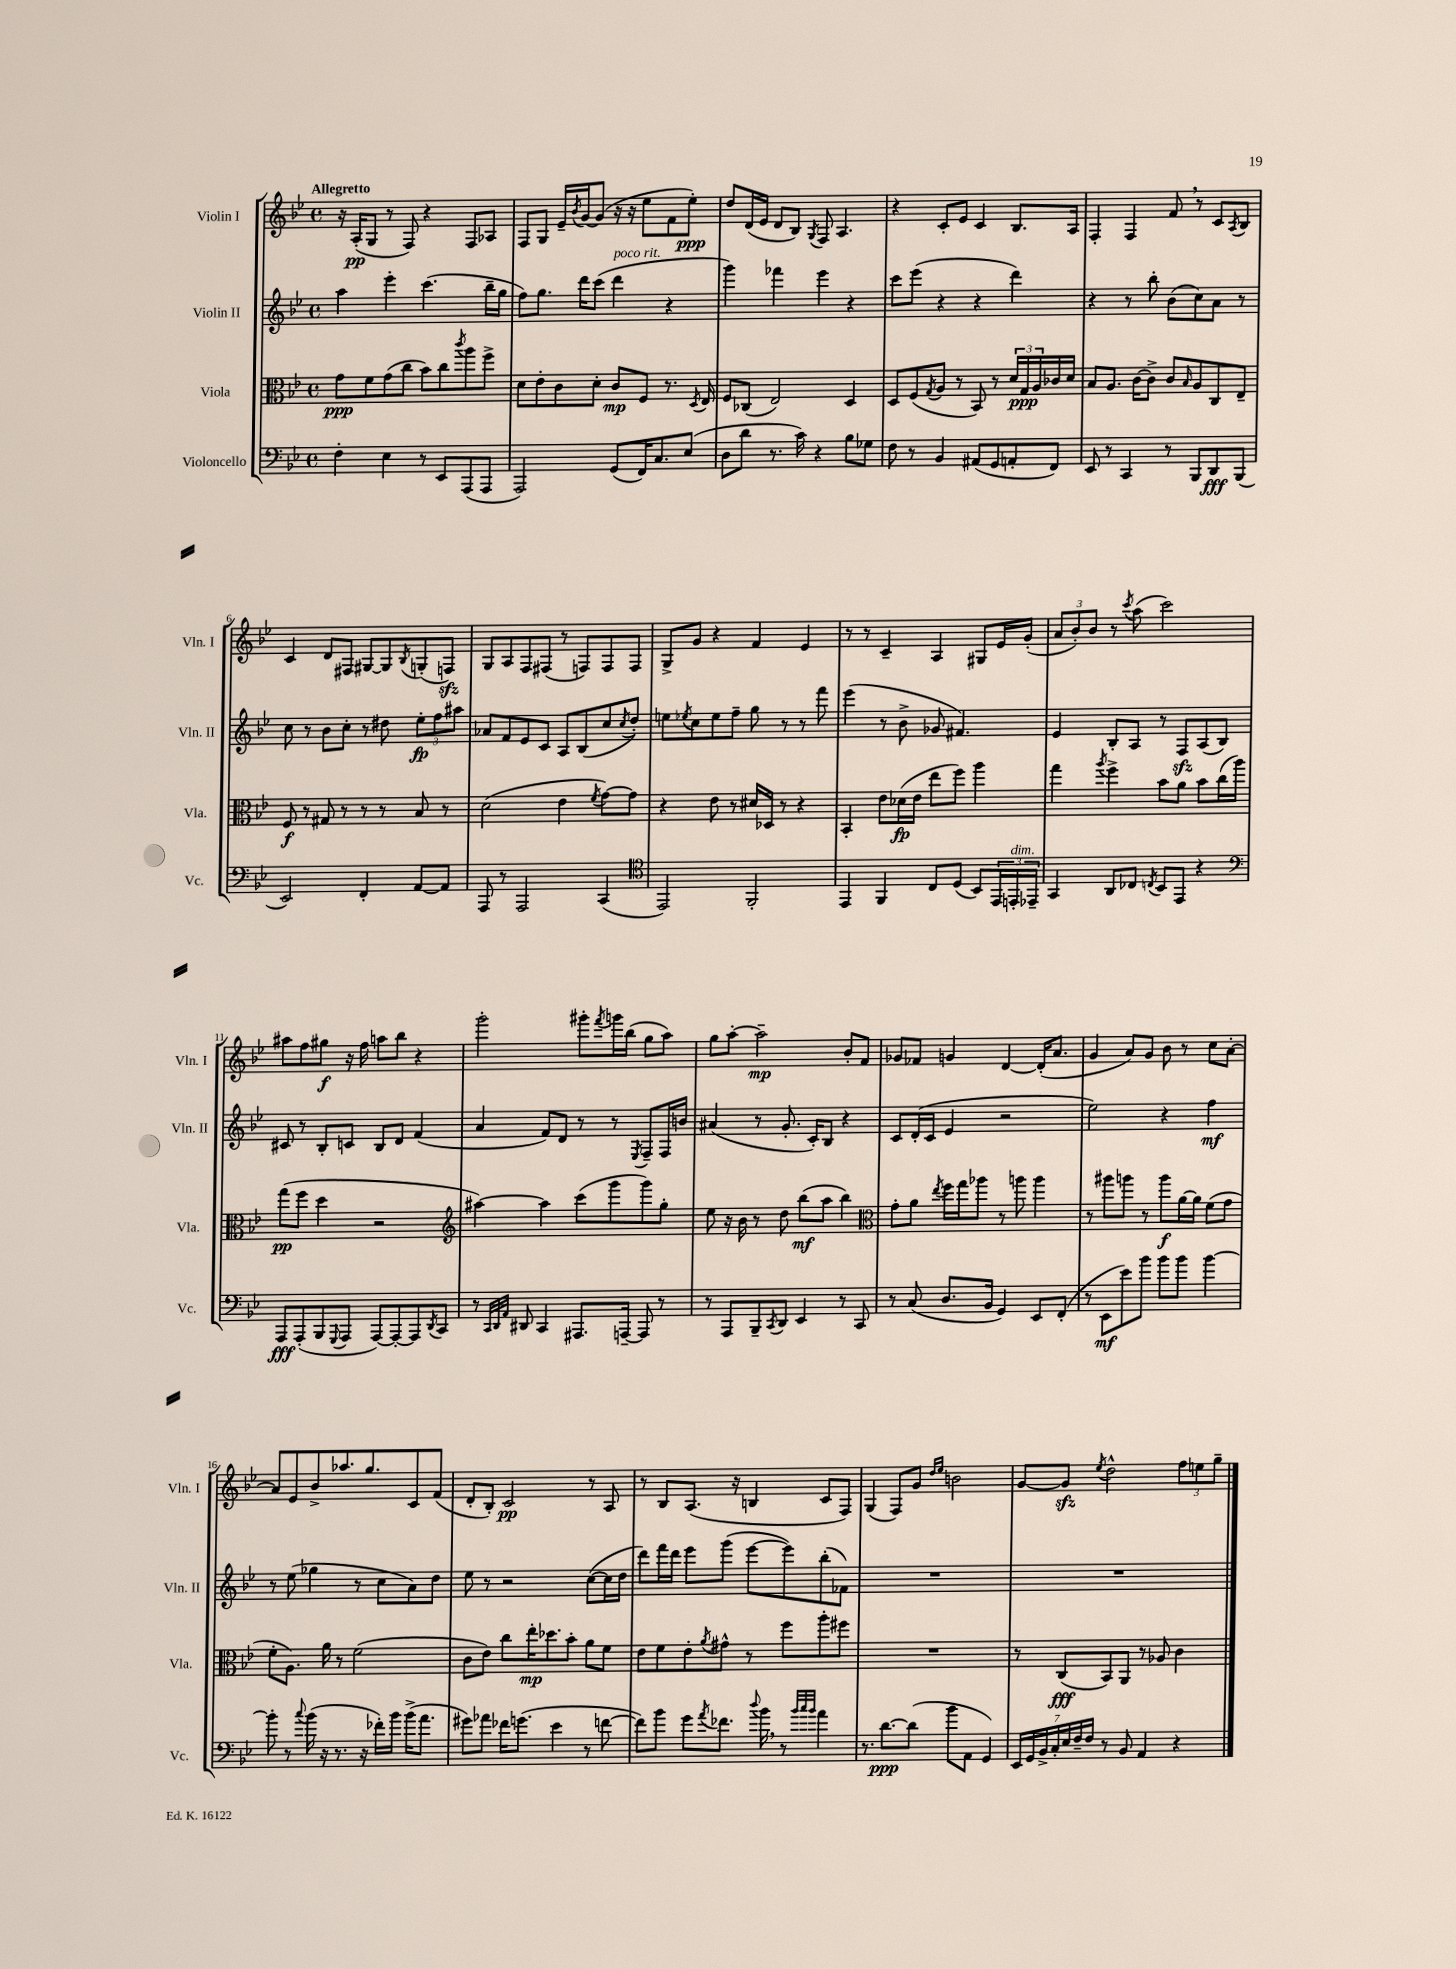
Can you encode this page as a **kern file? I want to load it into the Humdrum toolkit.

**kern	**dynam	**kern	**dynam	**kern	**dynam	**kern	**dynam
*part4	*part4	*part3	*part3	*part2	*part2	*part1	*part1
*staff4	*staff4	*staff3	*staff3	*staff2	*staff2	*staff1	*staff1
*I"Violoncello	*	*I"Viola	*	*I"Violin II	*	*I"Violin I	*
*I'Vc.	*	*I'Vla.	*	*I'Vln. II	*	*I'Vln. I	*
*clefF4	*	*clefC3	*	*clefG2	*	*clefG2	*
*k[b-e-]	*	*k[b-e-]	*	*k[b-e-]	*	*k[b-e-]	*
*M4/4	*	*M4/4	*	*M4/4	*	*M4/4	*
*met(c)	*	*met(c)	*	*met(c)	*	*met(c)	*
=1	=1	=1	=1	=1	=1	=1	=1
!	!	!	!	!	!	!LO:TX:a:B:t=Allegretto	!
4F'\	.	8g\L	ppp	4aa\	.	16r	.
.	.	.	.	.	.	(16A'/KL	pp
.	.	8f\	.	.	.	8G/J	.
4E-\	.	(8g\	.	4eee-'\	.	8r	.
.	.	8cc\J	.	.	.	8F/)	.
8r	.	8b-\L)	.	(4.ccc\	.	4r	.
8EE-/L	.	8cc\	.	.	.	.	.
.	.	8qccc/	.	.	.	.	.
(8AAA/	.	8aa\	.	.	.	8F/L	.
8AAA/J	.	8ff^\J	.	16bb-~\LL	.	8A-X/J	.
.	.	.	.	16gg\JJ	.	.	.
=2	=2	=2	=2	=2	=2	=2	=2
2AAA/)	.	8d\L	.	8ff\L)	.	8F/L	.
.	.	8e-'\	.	8.gg\J	.	8G/J	.
.	.	8c\	.	.	.	16e-~/LL	.
.	.	.	.	.	.	8qb-/	.
.	.	.	.	16ddd\KL	.	[16g/J	.
.	.	8d'\J	.	(8ccc\J	.	(8g/J]	.
!	!	!	!	!LO:TX:a:i:t=poco rit.	!	!	!
(8GG/L	.	8c/L	mp	4ddd\	.	16r	.
.	.	.	.	.	.	16r	.
16FF/K)	.	8F/J	.	.	.	8ee-\L	.
8.C/	.	.	.	.	.	.	.
.	.	8.r	.	4r	.	8f\	.
(8E-/J	.	.	.	.	.	8ee-'\J)	ppp
.	.	8qD/	.	.	.	.	.
.	.	16E-/	.	.	.	.	.
=3	=3	=3	=3	=3	=3	=3	=3
8D\L	.	8F/L	.	4ggg\)	.	8dd/L	.
8d\J	.	(8C-X/J	.	.	.	(16d/L	.
.	.	.	.	.	.	16e-/JJ	.
8.r	.	2E-/)	.	4fff-X\	.	8d/L	.
.	.	.	.	.	.	8B-/J)	.
16c\)	.	.	.	.	.	.	.
.	.	.	.	.	.	8qG/	.
4r	.	.	.	4eee-\	.	8F/	.
.	.	.	.	.	.	4.A/	.
8B-\L	.	4D/	.	4r	.	.	.
8G-X\J	.	.	.	.	.	.	.
=4	=4	=4	=4	=4	=4	=4	=4
8F\	.	8D/L	.	8ccc\L	.	4r	.
8r	.	(8F/	.	(8eee-\J	.	.	.
.	.	8qG/	.	.	.	.	.
4BB-/	.	8A/J	.	4r	.	8c'/L	.
.	.	8r	.	.	.	8e-/J	.
(8AA#X/L	.	8BB-/)	.	4r	.	4c/	.
8GG/	.	8r	.	.	.	.	.
8AAn'/	.	24d/LL	.	4ddd\)	.	8.B-/L	.
.	.	24G/	ppp	.	.	.	.
.	.	24A/	.	.	.	.	.
8FF/J)	.	16c-X/	.	.	.	.	.
.	.	16d/JJ	.	.	.	16A/Jk	.
=5	=5	=5	=5	=5	=5	=5	=5
8EE-/	.	8B-/L	.	4r	.	4F'/	.
8r	.	8.A/J	.	.	.	.	.
4CC/	.	.	.	8r	.	4F/	.
.	.	[16c\KL	.	.	.	.	.
.	.	8c^\J]	.	8bb-'\	.	.	.
8r	.	8c/L	.	(8b-\L	.	8f,/	.
.	.	16qqB-/	.	.	.	.	.
8BBB-/L	.	8A/	.	8cc\)	.	8r	.
8DD/	fff	8C/	.	8a\J	.	8c/L	.
.	.	.	.	.	.	8qA/	.
(8BBB-/J	.	8E-~/J	.	8r	.	8B-/J	.
!!LO:LB:g=z
=6	=6	=6	=6	=6	=6	=6	=6
2EE-/)	.	8F/	f	8cc\	.	4c/	.
.	.	8r	.	8r	.	.	.
.	.	8G#X/	.	8b-\L	.	8d/L	.
.	.	8r	.	8cc'\J	.	8F#X/J	.
4FF'/	.	8r	.	8r	.	[8G#X/L	.
.	.	8r	.	8dd#X\	.	8G#/]	.
.	.	.	.	.	.	8qB-/	.
[8AA/L	.	8B-/	.	12ee-'\L	fp	(8Gn'/	.
.	.	.	.	12ff\	.	.	.
8AA/J]	.	8r	.	.	.	8Fnzz/J)	.
.	.	.	.	12aa#X\J	.	.	.
=7	=7	=7	=7	=7	=7	=7	=7
8AAA/	.	(2d\	.	8a-X/L	.	8G/L	.
8r	.	.	.	8f/	.	8A/	.
2AAA/	.	.	.	8e-/	.	8F/	.
.	.	.	.	8c/J	.	(8F#X/J	.
.	.	4e-\	.	8A/L	.	8r	.
.	.	.	.	(8B-/	.	8Fn/L)	.
.	.	8qf/	.	.	.	.	.
(4CC/	.	[8g\L)	.	8cc/	.	8F/	.
.	.	.	.	8qcc/	.	.	.
.	.	8g\J]	.	8dd'/J)	.	8F/J	.
=8	=8	=8	=8	=8	=8	=8	=8
*clefC4	*	*	*	*	*	*	*
2EE-/)	.	4r	.	8een\L	.	8G^/L	.
.	.	.	.	8qee-X/	.	.	.
.	.	.	.	8cc\	.	8g/J	.
.	.	8e-\	.	8ee-\	.	4r	.
.	.	8r	.	8ff~\J	.	.	.
2FF'/	.	16d#X/LL	.	8gg\	.	4f/	.
.	.	16D-X/JJ	.	.	.	.	.
.	.	8r	.	8r	.	.	.
.	.	4r	.	8r	.	4e-/	.
.	.	.	.	8fff\	.	.	.
=9	=9	=9	=9	=9	=9	=9	=9
4EE-/	.	4BB-'/	.	(4eee-\	.	8r	.
.	.	.	.	.	.	8r	.
4FF/	.	8e-\L	.	8r	.	4c~/	.
.	.	(16d-X\L	fp	8b-^\	.	.	.
.	.	16e-\JJ	.	.	.	.	.
8C/L	.	8ee-\L	.	8g-X/	.	4A/	.
(8D/J	.	8ff\J)	.	4.f#X/)	.	.	.
8BB-/L)	.	4aa\	.	.	.	8G#X/L	.
24EE-/L	.	.	.	.	.	16e-/L	.
!LO:TX:a:i:t=dim.	!	!	!	!	!	!	!
24EEn'/	.	.	.	.	.	.	.
.	.	.	.	.	.	(16g'/JJ	.
24EE-X~/JJ	.	.	.	.	.	.	.
=10	=10	=10	=10	=10	=10	=10	=10
4GG/	.	4gg\	.	4e-/	.	12a/L	.
.	.	.	.	.	.	12b-'/)	.
.	.	.	.	.	.	12b-/J	.
.	.	8qaa/	.	.	.	.	.
8AA/L	.	4ff^\	.	8B-'/L	.	8r	.
.	.	.	.	.	.	8qccc/	.
8C-X/J	.	.	.	8A/J	.	(8aa\	.
8qCn/	.	.	.	.	.	.	.
8BB-/L	.	8b-\L	.	8r	.	2ccc\)	.
8EE-/J	.	8a\J	.	8Fzz/L	.	.	.
4r	.	8b-\L	.	(8A/	.	.	.
.	.	(16cc\L	.	8B-/J)	.	.	.
.	.	16aa\JJ)	.	.	.	.	.
!!LO:LB:g=z
=11	=11	=11	=11	=11	=11	=11	=11
*clefF4	*	*	*	*	*	*	*
8AAA/L	fff	(8gg\L	pp	8c#X/	.	8aa#X\L	.
(8AAA'/	.	8ff\J	.	8r	.	8ff\	.
8BBB-/	.	4dd\	.	8B-'/L	.	8gg#X\J	f
8qqGGG/	.	.	.	.	.	.	.
8AAA/J	.	.	.	8cn/J	.	16r	.
.	.	.	.	.	.	16ff\	.
[8AAA/L)	.	2r	.	8B-/L	.	8aan\L	.
8AAA'/_	.	.	.	8d/J	.	8bb-\J	.
8AAA/]	.	.	.	(4f/	.	4r	.
8qDD/	.	.	.	.	.	.	.
8CC/J	.	.	.	.	.	.	.
=12	=12	=12	=12	=12	=12	=12	=12
*	*	*clefG2	*	*	*	*	*
8r	.	[4aa#X\)	.	4a/	.	2ggg'\	.
32qqCC/LLL	.	.	.	.	.	.	.
32qqDD/	.	.	.	.	.	.	.
32qqAA/JJJ	.	.	.	.	.	.	.
8DD#X/	.	.	.	.	.	.	.
4CC/	.	4aa#\]	.	8f/L)	.	.	.
.	.	.	.	8d/J	.	.	.
8.AAA#X/L	.	(8ccc\L	.	8r	.	8ggg#X'\L	.
.	.	.	.	.	.	8qfff/	.
.	.	8ggg\	.	8r	.	16gggn\L	.
[16AAAn~/Jk	.	.	.	.	.	(16bb-\JJ	.
.	.	.	.	8qE-/	.	.	.
8AAA/]	.	8ggg\)	.	8F~/L	.	8gg\L	.
8r	.	8gg'\J	.	16F/L	.	8aa\J)	.
.	.	.	.	16bn/JJ	.	.	.
=13	=13	=13	=13	=13	=13	=13	=13
8r	.	8ee-\	.	(4a#X/	.	8gg\L	.
8AAA/L	.	16r	.	.	.	[8aa'\J	.
.	.	16b-\	.	.	.	.	.
8BBB-~/	.	8r	.	8r	.	2aa~\]	mp
8qCC/	.	.	.	.	.	.	.
8DD/J	.	8dd\	.	8.g'/	.	.	.
4EE-/	.	(8bb-\L	mf	.	.	.	.
.	.	.	.	16c'/KL)	.	.	.
.	.	8aa\J	.	8B-/J	.	.	.
8r	.	4bb-\)	.	4r	.	8b-'/L	.
8CC/	.	.	.	.	.	8f/J	.
=14	=14	=14	=14	=14	=14	=14	=14
*	*	*clefC3	*	*	*	*	*
8r	.	8g'\L	.	8c/L	.	8g-X/L	.
(8C/	.	8a\J	.	(16d'/L	.	8f-X/J	.
.	.	.	.	16c/JJ	.	.	.
.	.	8qee-/	.	.	.	.	.
8.D/L	.	16ff\LL	.	4e-/	.	4gn/	.
.	.	16gg\J	.	.	.	.	.
.	.	8aa-X\J	.	.	.	.	.
16BB-/Jk	.	.	.	.	.	.	.
4GG/)	.	8r	.	2r	.	[4d/	.
.	.	8aan\	.	.	.	.	.
8EE-/L	.	4aa\	.	.	.	(16d'/KL]	.
.	.	.	.	.	.	8.a/J	.
(8FF'/J	.	.	.	.	.	.	.
=15	=15	=15	=15	=15	=15	=15	=15
8r	.	8r	.	2ee-\)	.	4g/	.
8EE-\L	mf	8aa#X\L	.	.	.	.	.
8e-\)	.	8aan\J	.	.	.	8a/L)	.
8b-\J	.	8r	.	.	.	8g/J	.
8b-\L	.	8aa\L	f	4r	.	8b-\	.
8b-\J	.	[16a\L	.	.	.	8r	.
.	.	16a\JJ]	.	.	.	.	.
[4b-\	.	(8f\L	.	4ff\	mf	8cc\L	.
.	.	8g\J	.	.	.	[8a'\J	.
!!LO:LB:g=z
=16	=16	=16	=16	=16	=16	=16	=16
8b-'\]	.	8f'\L	.	8r	.	8a/L]	.
8r	.	8.A\J)	.	(8ee-\	.	8e-/	.
8qqcc/	.	.	.	.	.	.	.
(16b-\	.	.	.	4gg-X\	.	8b-^/	.
16r	.	16a\	.	.	.	.	.
8.r	.	8r	.	.	.	8.aa-X/	.
.	.	(2f\	.	8r	.	.	.
16r	.	.	.	.	.	8.gg/	.
16f-X'\LL)	.	.	.	8cc\L	.	.	.
16b-\JJ	.	.	.	.	.	.	.
(16b-^\KL	.	.	.	8a\)	.	8c/	.
8.a\J	.	.	.	.	.	.	.
.	.	.	.	8dd\J	.	(8f/J	.
=17	=17	=17	=17	=17	=17	=17	=17
8g#X\L)	.	8c\L	.	8ee-\	.	8d'/L	.
8a-X\J	.	8e-\J)	.	8r	.	8B-'/J)	.
16f-X\KL	.	8cc\L	.	2r	.	2c/	pp
(8.gn\J	.	.	.	.	.	.	.
.	.	16ee-'\K	mp	.	.	.	.
.	.	8.dd-X\	.	.	.	.	.
4e-\	.	.	.	.	.	.	.
.	.	8b-'\J	.	.	.	.	.
8r	.	8a\L	.	([8cc\L	.	8r	.
[8fn\	.	8f\J	.	16cc\L]	.	8A/	.
.	.	.	.	16dd\JJ	.	.	.
=18	=18	=18	=18	=18	=18	=18	=18
8f\L])	.	8e-\L	.	8ddd\L)	.	8r	.
8b-\J	.	8f\	.	16fff\L	.	8B-/L	.
.	.	.	.	16ddd\JJ	.	.	.
8g\L	.	8e-'\	.	8eee-\L	.	(8.A/J	.
8qa/	.	8qa/	.	.	.	.	.
8.f-X\J	.	8g#X^^\J	.	(8ggg\J	.	.	.
.	.	.	.	.	.	16r	.
.	.	8r	.	[8eee-\L	.	4Bn/	.
8qqdd/	.	.	.	.	.	.	.
16b-,\	.	.	.	.	.	.	.
8r	.	8ff\L	.	8eee-\])	.	.	.
32qqb-/LLL	.	.	.	.	.	.	.
32qqcc/	.	.	.	.	.	.	.
32qqb-/JJJ	.	.	.	.	.	.	.
4a\	.	8aa'\	.	(8bb-'\	.	8c/L	.
.	.	8ff#X\J	.	8f-X\J)	.	8F/J)	.
=19	=19	=19	=19	=19	=19	=19	=19
8.r	.	1r	.	1r	.	(4G/	.
[8.d\L	ppp	.	.	.	.	.	.
.	.	.	.	.	.	8F/L)	.
(8d\J]	.	.	.	.	.	8g/J	.
.	.	.	.	.	.	16qqdd/LL	.
.	.	.	.	.	.	16qqee-/JJ	.
8b-\L	.	.	.	.	.	2bn\	.
8AA\J	.	.	.	.	.	.	.
4GG/)	.	.	.	.	.	.	.
=20	=20	=20	=20	=20	=20	=20	=20
28EE-/LL	.	8r	.	1r	.	[8g/L	.
28GG/	.	.	.	.	.	.	.
28BB-^/	.	.	.	.	.	.	.
28C'/	.	.	.	.	.	.	.
.	.	(8C/L	fff	.	.	8gzz/J]	.
28E-/	.	.	.	.	.	.	.
28F~/	.	.	.	.	.	.	.
28F/JJ	.	.	.	.	.	.	.
.	.	.	.	.	.	8qee-/	.
8r	.	8BB-/)	.	.	.	2dd^^\	.
8BB-/	.	8AA/J	.	.	.	.	.
4AA/	.	8r	.	.	.	.	.
.	.	8A-X/	.	.	.	.	.
4r	.	4c\	.	.	.	12ff\L	.
.	.	.	.	.	.	12een\	.
.	.	.	.	.	.	12gg~\J	.
==	==	==	==	==	==	==	==
*-	*-	*-	*-	*-	*-	*-	*-
